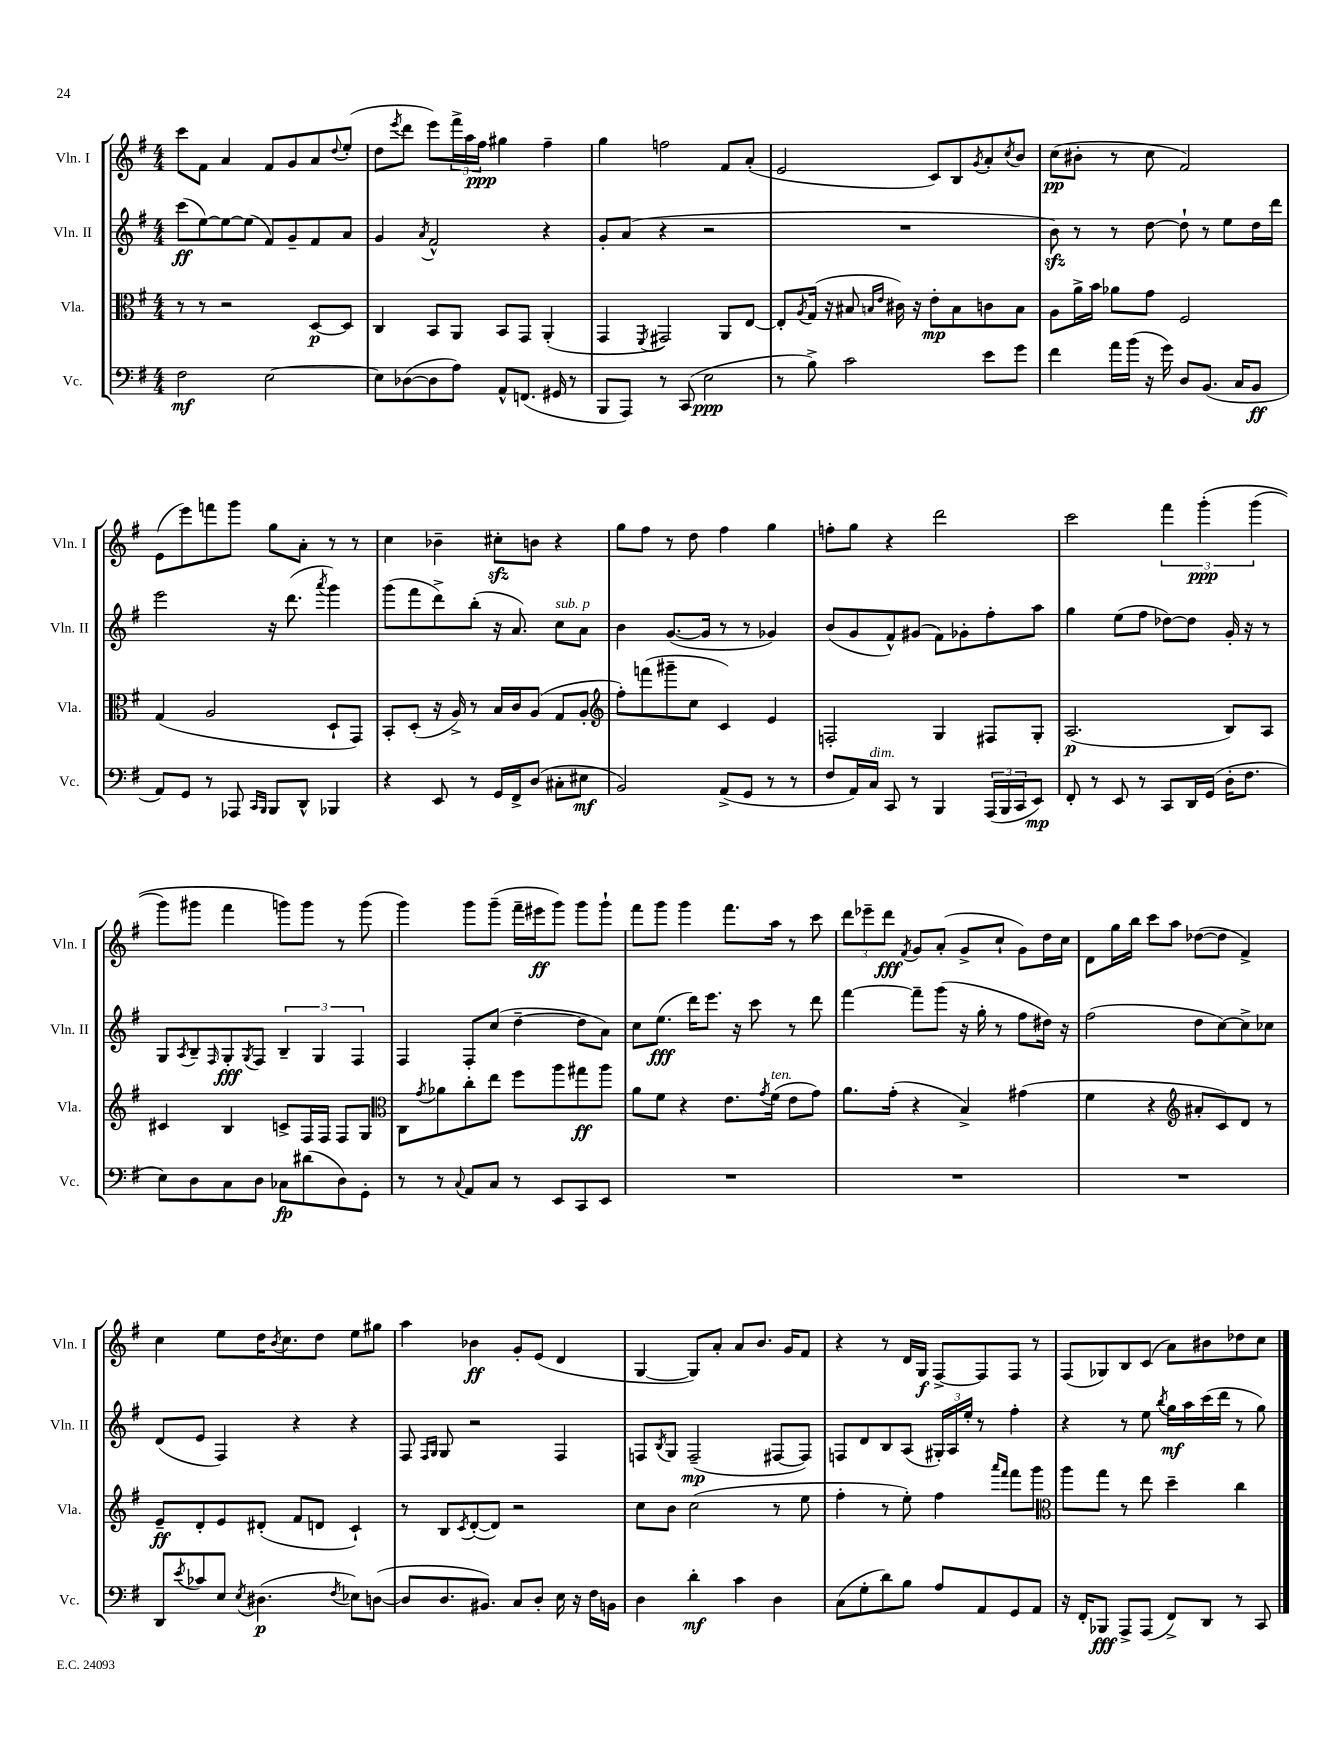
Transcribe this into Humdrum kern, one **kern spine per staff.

**kern	**dynam	**kern	**dynam	**kern	**dynam	**kern	**dynam
*part4	*part4	*part3	*part3	*part2	*part2	*part1	*part1
*staff4	*staff4	*staff3	*staff3	*staff2	*staff2	*staff1	*staff1
*I"Vc.	*	*I"Vla.	*	*I"Vln. II	*	*I"Vln. I	*
*I'Vc.	*	*I'Vla.	*	*I'Vln. II	*	*I'Vln. I	*
*clefF4	*	*clefC3	*	*clefG2	*	*clefG2	*
*k[f#]	*	*k[f#]	*	*k[f#]	*	*k[f#]	*
*M4/4	*	*M4/4	*	*M4/4	*	*M4/4	*
=1	=1	=1	=1	=1	=1	=1	=1
2F#\	mf	8r	.	(8ccc\L	ff	8ccc\L	.
.	.	8r	.	[8ee\)	.	8f#\J	.
.	.	2r	.	8ee\_	.	4a/	.
.	.	.	.	(8ee\J]	.	.	.
[2E\	.	.	.	8f#/L)	.	8f#/L	.
.	.	.	.	8g~/	.	8g/	.
.	.	[8D/L	p	8f#/	.	8a/	.
.	.	.	.	.	.	8qqdd/	.
.	.	8D/J]	.	8a/J	.	(8ee'/J	.
=2	=2	=2	=2	=2	=2	=2	=2
8E\L]	.	4C/	.	4g/	.	8dd\L	.
.	.	.	.	.	.	8qeee/	.
([8D-X\	.	.	.	.	.	8ddd\J	.
.	.	.	.	8qa/	.	.	.
8D-\]	.	8BB/L	.	2f#^^/	.	8eee\L)	.
8A\J)	.	8AA/J	.	.	.	24fff#^\L	.
.	.	.	.	.	.	24aa\	.
.	.	.	.	.	.	24ff#\JJ	ppp
8AA^^/L	.	8BB/L	.	.	.	4gg#X\	.
(8.FFn/J	.	8GG/J	.	.	.	.	.
.	.	(4AA'/	.	4r	.	4ff#~\	.
16GG#X/	.	.	.	.	.	.	.
8r	.	.	.	.	.	.	.
=3	=3	=3	=3	=3	=3	=3	=3
8BBB/L	.	4GG/	.	8g'/L	.	4gg\	.
8AAA/J)	.	.	.	(8a/J	.	.	.
.	.	8qFF#/	.	.	.	.	.
8r	.	2GG#X/)	.	4r	.	2ffn\	.
(8CC/	.	.	.	.	.	.	.
2E\	ppp	.	.	2r	.	.	.
.	.	8AA/L	.	.	.	8f#/L	.
.	.	[8E/J	.	.	.	(8a'/J	.
=4	=4	=4	=4	=4	=4	=4	=4
8r	.	8E'/L]	.	1r	.	2e/	.
.	.	8qA/	.	.	.	.	.
8B^\)	.	(16G/Jk	.	.	.	.	.
.	.	16r	.	.	.	.	.
2c\	.	8B#X/	.	.	.	.	.
.	.	16qqBn/LL	.	.	.	.	.
.	.	16qqe/JJ	.	.	.	.	.
.	.	16c#X\)	.	.	.	.	.
.	.	16r	.	.	.	.	.
.	.	8e'\L	mp	.	.	8c/L)	.
.	.	8B\	.	.	.	8B/	.
.	.	.	.	.	.	8qg/	.
8e\L	.	8cn\	.	.	.	8a'/	.
.	.	.	.	.	.	8qcc/	.
8g\J	.	8B\J	.	.	.	8b/J	.
=5	=5	=5	=5	=5	=5	=5	=5
4f#\	.	8A\L	.	8bzz\)	.	(8cc\L	pp
.	.	16a^\L	.	8r	.	8b#X'\J	.
.	.	16b\JJ	.	.	.	.	.
16a\LL	.	8a-X\L	.	8r	.	8r	.
(16b\JJ	.	.	.	.	.	.	.
16r	.	8g\J	.	[8dd\	.	8cc\	.
16g\)	.	.	.	.	.	.	.
8D/L	.	2F#/	.	8dd`\]	.	2f#/)	.
(8.BB/J	.	.	.	8r	.	.	.
.	.	.	.	8ee\L	.	.	.
16C/KL	.	.	.	.	.	.	.
8BB/J	ff	.	.	16dd\L	.	.	.
.	.	.	.	16ddd\JJ	.	.	.
!!LO:LB:g=z
=6	=6	=6	=6	=6	=6	=6	=6
8AA/L)	.	(4G/	.	2eee\	.	(8e\L	.
8GG/J	.	.	.	.	.	8eee\)	.
8r	.	2A/	.	.	.	8fffn\	.
8AAA-X/	.	.	.	.	.	8ggg\J	.
16qqCC/LL	.	.	.	.	.	.	.
16qqBBB/JJ	.	.	.	.	.	.	.
8BBB/L	.	.	.	16r	.	8gg\L	.
.	.	.	.	(8.ddd\	.	.	.
8DD^^/J	.	.	.	.	.	8a'\J	.
.	.	.	.	8qaaa/	.	.	.
4BBB-X/	.	8D`/L	.	4ggg\)	.	8r	.
.	.	8GG/J)	.	.	.	8r	.
=7	=7	=7	=7	=7	=7	=7	=7
4r	.	8BB'/L	.	(8ggg\L	.	4cc\	.
.	.	(8D'/J	.	8fff#\	.	.	.
8EE/	.	16r	.	8ddd^\)	.	4b-X~\	.
.	.	16A^/)	.	.	.	.	.
8r	.	8r	.	(8bb'\J	.	.	.
16GG/LL	.	16B/LL	.	16r	.	8cc#Xzz'\L	.
16FF#^/J	.	16c/J	.	8.a/)	.	.	.
(8D/J	.	(8A/J	.	.	.	8bn\J	.
!	!	!	!	!LO:TX:a:i:t=sub. p	!	!	!
8C#X'\L	.	8G/L	.	8cc\L	.	4r	.
8E#X\J	mf	8A'/J	.	8a\J	.	.	.
=8	=8	=8	=8	=8	=8	=8	=8
*	*	*clefG2	*	*	*	*	*
2BB/)	.	8ff#'\L)	.	4b\	.	8gg\L	.
.	.	(8fffn\	.	.	.	8ff#\J	.
.	.	8ggg#X~\	.	([8.g/L	.	8r	.
.	.	8cc\J	.	.	.	8dd\	.
.	.	.	.	16g/Jk]	.	.	.
(8AA^/L	.	4c/)	.	8r	.	4ff#\	.
8GG/J	.	.	.	8r	.	.	.
8r	.	4e/	.	4g-X/)	.	4gg\	.
8r	.	.	.	.	.	.	.
=9	=9	=9	=9	=9	=9	=9	=9
8F#/L	.	2Fn'/	.	(8b/L	.	8ffn'\L	.
16AA/L)	.	.	.	8g/	.	8gg\J	.
!LO:TX:a:i:t=dim.	!	!	!	!	!	!	!
16C/JJ	.	.	.	.	.	.	.
8CC/	.	.	.	8f#^^/)	.	4r	.
8r	.	.	.	(8g#X/J	.	.	.
4BBB/	.	4G/	.	8f#\L)	.	2ddd\	.
.	.	.	.	8g-X'\	.	.	.
(24AAA/LL	.	8F#X/L	.	8ff#'\	.	.	.
24BBB/	.	.	.	.	.	.	.
24CC/J	.	.	.	.	.	.	.
8EE/J)	mp	8G'/J	.	8aa\J	.	.	.
=10	=10	=10	=10	=10	=10	=10	=10
8FF#'/	.	(2.A/	p	4gg\	.	2ccc\	.
8r	.	.	.	.	.	.	.
8EE/	.	.	.	(8ee\L	.	.	.
8r	.	.	.	8ff#\J	.	.	.
8CC/L	.	.	.	[8dd-X\L)	.	6fff#\	.
16DD/L	.	.	.	8dd-\J]	.	.	.
.	.	.	.	.	.	(6ggg'\	ppp
(16GG/JJ	.	.	.	.	.	.	.
16D'\KL	.	8B/L)	.	16g'/	.	.	.
8.F#\J	.	.	.	16r	.	.	.
.	.	.	.	.	.	(6ggg\	.
.	.	8A/J	.	8r	.	.	.
!!LO:LB:g=z
=11	=11	=11	=11	=11	=11	=11	=11
8E\L)	.	4c#X/	.	8G/L	.	8ggg\L)	.
.	.	.	.	8qA/	.	.	.
8D\	.	.	.	8B~/	.	8ggg#X\J	.
.	.	.	.	16qqF#/	.	.	.
8C\	.	4B/	.	8G'/	fff	4fff#\	.
.	.	.	.	8qG/	.	.	.
8D\J	.	.	.	8F#/J	.	.	.
8C-X\L	fp	8cn^/L	.	6B~/	.	8gggn\L)	.
(8d#X\	.	16F#/L	.	.	.	8ggg\J	.
.	.	.	.	6G/	.	.	.
.	.	16F#/JJ	.	.	.	.	.
8D\)	.	8F#/L	.	.	.	8r	.
.	.	.	.	6F#/	.	.	.
8GG'\J	.	8G/J	.	.	.	(8ggg\	.
=12	=12	=12	=12	=12	=12	=12	=12
*	*	*clefC3	*	*	*	*	*
8r	.	8C\L	.	4F#/	.	4ggg\)	.
.	.	8qg/	.	.	.	.	.
8r	.	8a-X\	.	.	.	.	.
8qqC/	.	.	.	.	.	.	.
8AA/L	.	8cc'\	.	8F#'/L	.	8ggg\L	.
8C/J	.	8ee\J	.	(8cc/J	.	(8ggg~\J	.
8r	.	8ff#\L	.	[4dd~\	.	16fff#~\LL	.
.	.	.	.	.	.	16eee#X\J	ff
8EE/L	.	8aa\	.	.	.	8ggg\J)	.
8CC/	.	8gg#X\	ff	8dd\L]	.	8ggg\L	.
8EE/J	.	8aa\J	.	8a\J)	.	8ggg`\J	.
=13	=13	=13	=13	=13	=13	=13	=13
1r	.	8a\L	.	8cc\L	.	8fff#\L	.
.	.	8f#\J	.	(8.ee\J	fff	8ggg\J	.
.	.	4r	.	.	.	4ggg\	.
.	.	.	.	16ddd\KL)	.	.	.
.	.	.	.	8.eee\J	.	.	.
.	.	8.e\L	.	.	.	8.fff#\L	.
.	.	.	.	16r	.	.	.
.	.	.	.	8ccc\	.	.	.
.	.	8qg/	.	.	.	.	.
!	!	!LO:TX:a:i:t=ten.	!	!	!	!	!
.	.	(16f#\Jk	.	.	.	16aa\Jk	.
.	.	8e\L	.	8r	.	8r	.
.	.	8g\J)	.	8ddd\	.	8ccc\	.
=14	=14	=14	=14	=14	=14	=14	=14
1r	.	8.a\L	.	[4fff#\	.	12ddd\L	.
.	.	.	.	.	.	12eee-X~\	.
.	.	.	.	.	.	12ddd\J	fff
.	.	(16g'\Jk	.	.	.	.	.
.	.	.	.	.	.	8qf#/	.
.	.	4r	.	8fff#~\L]	.	8g/L	.
.	.	.	.	(8ggg\J	.	(8a'/J	.
.	.	4B^/)	.	16r	.	8g^/L	.
.	.	.	.	16gg'\	.	.	.
.	.	.	.	8r	.	8cc`/J	.
.	.	(4g#X\	.	8ff#\L	.	8g\L)	.
.	.	.	.	16dd#X\Jk)	.	16dd\L	.
.	.	.	.	16r	.	16cc\JJ	.
=15	=15	=15	=15	=15	=15	=15	=15
1r	.	4f#\	.	(2ff#\	.	8d\L	.
.	.	.	.	.	.	16gg\L	.
.	.	.	.	.	.	16bb\JJ	.
.	.	4r	.	.	.	8ccc\L	.
.	.	.	.	.	.	8aa\J	.
*	*	*clefG2	*	*	*	*	*
.	.	8a#X'/L	.	8dd\L	.	([8dd-X\L	.
.	.	8c/)	.	[8cc\)	.	8dd-\J]	.
.	.	8d/J	.	8cc^\]	.	4f#^/)	.
.	.	8r	.	8cc-X\J	.	.	.
!!LO:LB:g=z
=16	=16	=16	=16	=16	=16	=16	=16
8DD/L	.	8e~/L	ff	(8d/L	.	4cc\	.
8qe/	.	.	.	.	.	.	.
8c-X/	.	8d'/	.	8e/J	.	.	.
8E/J	.	8e/	.	4F#/)	.	8ee\L	.
8qE/	.	.	.	.	.	.	.
(4.D#X\	p	(8d#X'/J	.	.	.	16dd\K	.
.	.	.	.	.	.	8qb/	.
.	.	.	.	.	.	8.cc\	.
.	.	8f#/L	.	4r	.	.	.
.	.	8dn/J	.	.	.	8dd\J	.
8qF#/	.	.	.	.	.	.	.
8E-X\L)	.	4c`/)	.	4r	.	8ee\L	.
([8Dn\J	.	.	.	.	.	8gg#X\J	.
=17	=17	=17	=17	=17	=17	=17	=17
8D/L]	.	8r	.	8F#/	.	4aa\	.
.	.	.	.	16qqF#/LL	.	.	.
.	.	.	.	16qqG/JJ	.	.	.
8.D/	.	8B/L	.	8G/	.	.	.
.	.	8qc/	.	.	.	.	.
.	.	([8d'/	.	2r	.	4b-X\	ff
8.BB#X/J)	.	.	.	.	.	.	.
.	.	8d/J])	.	.	.	.	.
8C/L	.	2r	.	.	.	8g'/L	.
8D'/J	.	.	.	.	.	(8e/J	.
16E\	.	.	.	4F#/	.	4d/	.
16r	.	.	.	.	.	.	.
16F#\LL	.	.	.	.	.	.	.
16BBn\JJ	.	.	.	.	.	.	.
=18	=18	=18	=18	=18	=18	=18	=18
4D\	.	8cc\L	.	8Fn/L	.	[4G/	.
.	.	.	.	8qB/	.	.	.
.	.	8b\J	.	8G/J	.	.	.
4d'\	mf	(2cc\	.	(2F~/	mp	8G/L])	.
.	.	.	.	.	.	8a'/J	.
4c\	.	.	.	.	.	8a/L	.
.	.	.	.	.	.	8.b/J	.
4D\	.	8r	.	[8F#X/L	.	.	.
.	.	.	.	.	.	16g/KL	.
.	.	8ee\	.	8F#/J])	.	8f#/J	.
=19	=19	=19	=19	=19	=19	=19	=19
(8C\L	.	4ff#'\	.	8Fn/L	.	4r	.
8G'\	.	.	.	8d/	.	.	.
8d\)	.	8r	.	8B/	.	8r	.
8B\J	.	8ee'\)	.	(8A/J	.	16d/LL	.
.	.	.	.	.	.	16G/JJ	f
8A/L	.	4ff#\	.	24G#X'/LL)	.	[8F#^/L	.
.	.	.	.	24A/	.	.	.
.	.	.	.	24ee'/JJ	.	.	.
8AA/	.	.	.	8r	.	8F#/]	.
.	.	16qqaaa/LL	.	.	.	.	.
.	.	16qqfff#/JJ	.	.	.	.	.
8GG/	.	8fff#\L	.	4ff#'\	.	8F#/J	.
8AA/J	.	8ggg\J	.	.	.	8r	.
=20	=20	=20	=20	=20	=20	=20	=20
*	*	*clefC3	*	*	*	*	*
16r	.	8aa\L	.	4r	.	(8F#/L	.
16FF#'/KL	.	.	.	.	.	.	.
8BBB-X/J	fff	8gg\J	.	.	.	8G-X/)	.
8AAA^/L	.	8r	.	8r	.	8B/	.
(8AAA/J	.	8ee\	.	8ee\	.	(8c/J	.
.	.	.	.	8qbb/	.	.	.
8FF#^/L)	.	4dd~\	.	16gg\LL	mf	8a\L)	.
.	.	.	.	16aa\	.	.	.
8DD/J	.	.	.	(16ccc\	.	8b#X\	.
.	.	.	.	16ddd\JJ	.	.	.
8r	.	4cc\	.	8r	.	8dd-X\	.
8CC/	.	.	.	8gg\)	.	8cc\J	.
==	==	==	==	==	==	==	==
*-	*-	*-	*-	*-	*-	*-	*-
